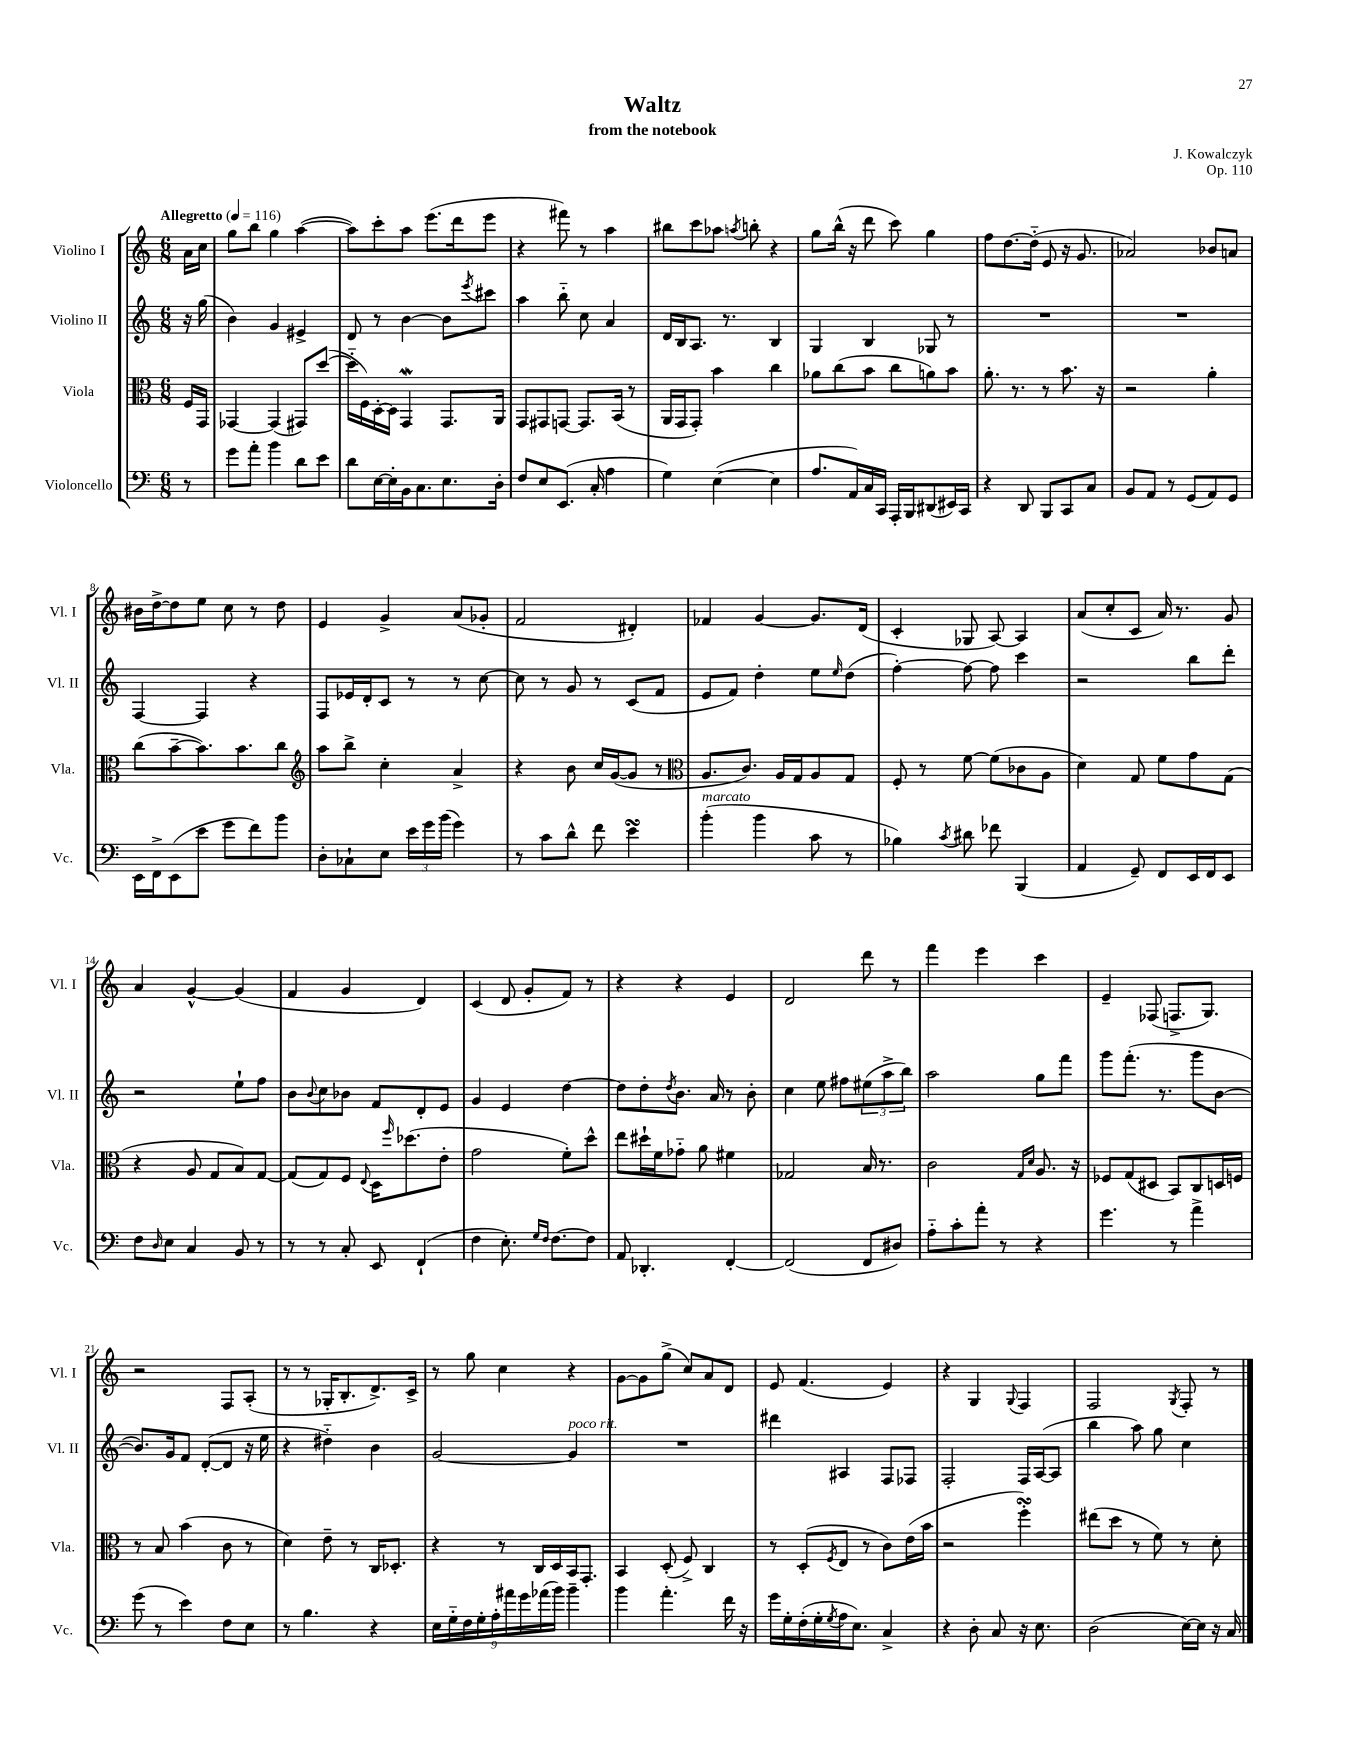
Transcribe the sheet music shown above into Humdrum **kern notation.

**kern	**kern	**kern	**kern
*staff4	*staff3	*staff2	*staff1
*clefF4	*clefC3	*clefG2	*clefG2
*k[]	*k[]	*k[]	*k[]
*M6/8	*M6/8	*M6/8	*M6/8
*MM116	*MM116	*MM116	*MM116
8r	16F/LL	16r	16a\LL
.	16GG/JJ	(16gg\	16cc\JJ
=	=	=	=
8g\L	[4GG-/	4b\)	8gg\L
8a'\J	.	.	8bb\J
4b\	(4GG-/]	4g/	4gg\
8d\L	8GG#/L)	4e#^/	([4aa\
8e\J	([8dd/J	.	.
=	=	=	=
8d\L	16dd'~\]LL	8d/	8aa\]L)
.	16F\)	.	.
[16E\L	[16D'\	8r	8ccc'\
16E'\]	16D\]JJ	.	.
16BB\J	4GG/	[4b\	8aa\J
8.C\	.	.	.
.	.	.	(8.eee\L
8.E\	8.GG/L	8b\]L	.
.	.	.	16ddd\k
.	.	8qeee/	.
.	.	8ccc#\J	8eee\J
16D'\Jk	16AA/Jk	.	.
=	=	=	=
8F/L	8GG/L	4aa\	4r
8E/	8GG#/	.	.
(8.EE/J	[8GG/J	8bb'~\	8fff#\)
.	8.GG/]L	8cc\	8r
16C'/	.	.	.
4A\	.	4a/	4aa\
.	(16BB/Jk	.	.
.	8r	.	.
=	=	=	=
4G\)	16AA/LL	16d/LL	8bb#\L
.	16GG/J	16B/J	.
.	8GG'/J)	8.A/J	8ccc\
([4E\	4b\	.	8aa-\J
.	.	8.r	.
.	.	.	8qaa/
.	.	.	8bb'\
4E\]	4cc\	4B/	4r
=	=	=	=
8.A/L	8a-\L	4G/	8gg\L
.	(8cc\	.	(16bb^^\Jk
16AA/L)	.	.	16r
16C/	8b\J	4B/	8ddd\
16CC/JJ	.	.	.
16AAA'/LL	8cc\L	.	8ccc\)
16BBB/J	.	.	.
(8DD#/	8a\)	8G-/	4gg\
16EE#/L)	8b\J	8r	.
16CC/JJ	.	.	.
=	=	=	=
4r	8.a'\	2.r	8ff\L
.	.	.	[8.dd\
.	8.r	.	.
8DD/	.	.	.
.	.	.	(16dd'~\]Jk
8BBB/L	8r	.	8e/
8CC/	8.b\	.	16r
.	.	.	8.g/
8C/J	.	.	.
.	16r	.	.
=	=	=	=
8BB/L	2r	2.r	2a-/)
8AA/J	.	.	.
8r	.	.	.
(8GG/L	.	.	.
8AA/)	4a'\	.	8b-/L
8GG/J	.	.	8a/J
=	=	=	=
16EE\LL	(8cc\L	[4F/	16b#\LL
16FF^\J	.	.	[16dd^\J
(8EE\	[8b~\	.	8dd\]
8e\J	8.b\])	4F/]	8ee\J
8g\L	.	.	8cc\
.	8.b\	.	.
8f\)	.	4r	8r
8b\J	8cc\J	.	8dd\
=	=	=	=
*	*clefG2	*	*
8D'\L	8aa\L	8F/L	4e/
8C-`\	8bb^\J	16e-/L	.
.	.	16d'/J	.
8E\J	4cc'\	8c/J	4g^/
24e\LL	.	8r	.
24g\	.	.	.
(24b\JJ	.	.	.
4g\)	4a^/	8r	(8a/L
.	.	[8cc\	8g-'/J
=	=	=	=
8r	4r	8cc\]	2f/
8c\L	.	8r	.
8d^^\J	8b\	8g/	.
8f\	16cc/LL	8r	.
.	([16g/J	.	.
4e\	8g/]J	(8c/L	4d#'/)
.	8r	8f/J	.
=	=	=	=
*	*clefC3	*	*
(4b'\	8.A/L	8e/L	4f-/
.	.	8f/J)	.
.	8.c/J)	.	.
4b\	.	4dd'\	[4g/
.	16A/LL	.	.
.	16G/J	.	.
8c\	8A/	8ee\L	8.g/]L
.	.	16qqee/	.
8r	8G/J	(8dd\J	.
.	.	.	(16d/Jk
=	=	=	=
4B-\)	8F'/	[4ff'\)	4c'/
.	8r	.	.
8qc/	.	.	.
8d#\	[8f\	8ff\_	8G-/
8f-\	(8f\]L	8ff\]	[8A/)
(4BBB/	8c-\	4ccc\	4A/]
.	8A\J	.	.
=	=	=	=
4AA/	4d\)	2r	(8a/L
.	.	.	8cc'/
8GG~/)	8G/	.	8c/J
8FF/L	8f\L	.	16a/)
.	.	.	8.r
16EE/L	8g\	8bb\L	.
16FF/J	.	.	.
8EE/J	(8G\J	8ddd'\J	8g/
=	=	=	=
8F\L	4r	2r	4a/
16qqD/	.	.	.
8E\J	.	.	.
4C/	8A/	.	[4g^^/
.	8G/L	.	.
8BB/	8B/)	8ee`\L	(4g/]
8r	[8G/J	8ff\J	.
=	=	=	=
8r	(8G/]L	8b\L	4f/
.	.	8qqb/	.
8r	8G/)	8cc\	.
8C'/	8F/J	8b-\J	4g/
.	8qqE/	.	.
8EE/	16D\LK	8f/L	.
.	16qqff/	.	.
.	(8.dd-\	.	.
(4FF`/	.	8d'/	4d/)
.	8e'\J	8e/J	.
=	=	=	=
4F\	2g\	4g/	(4c/
8.E'\)	.	4e/	8d/
.	.	.	8g'/L
16qqG/LL	.	.	.
16qqF/JJ	.	.	.
[8.F\L	.	.	.
.	8f'\L)	[4dd\	8f/J)
8F\]J	8dd^^\J	.	8r
=	=	=	=
8AA/	8ee\L	8dd\]L	4r
4.DD-'/	16dd#`\L	8dd'\	.
.	16f\J	.	.
.	.	8qdd/	.
.	8g-'~\J	8.b\J	4r
.	8a\	.	.
.	.	16a/	.
[4FF'/	4f#\	8r	4e/
.	.	8b'\	.
=	=	=	=
(2FF/]	2G-/	4cc\	2d/
.	.	8ee\	.
.	.	8ff#\L	.
8FF/L	16B/	(12ee#\	8ddd\
.	8.r	.	.
.	.	12aa^\	.
8D#/J)	.	.	8r
.	.	12bb\J)	.
=	=	=	=
8A'~\L	2c\	2aa\	4fff\
8c'\	.	.	.
8a'\J	.	.	4eee\
8r	.	.	.
.	16qqG/LL	.	.
.	16qqd/JJ	.	.
4r	8.A/	8gg\L	4ccc\
.	.	8fff\J	.
.	16r	.	.
=	=	=	=
4.g\	8F-/L	8ggg\L	4e~/
.	(8G/	(8.fff'\J	.
.	8D#/J	.	(8F-/
.	.	8.r	.
8r	8BB/L)	.	8.F^/L
4a^\	8C/	8ggg\L	.
.	.	.	8.G/J)
.	16D/L	[8b\J	.
.	16F/JJ	.	.
=	=	=	=
(8g\	8r	8.b/]L)	2r
8r	8B/	.	.
.	.	16g/k	.
4e\)	(4b\	8f/J	.
.	.	([8d'/L	.
8F\L	8c\	8d/]J	8F/L
8E\J	8r	16r	(8A'/J
.	.	16ee\	.
=	=	=	=
8r	4d\)	4r	8r
4.B\	.	.	8r
.	8e~\	4dd#'~\)	16G-'/LK
.	.	.	8.B'/
.	8r	.	.
4r	16C/LK	4b\	8.d^/)
.	8.D-'/J	.	.
.	.	.	16c^/Jk
=	=	=	=
18E\LL	4r	[2g/	8r
18G'~\	.	.	.
18F\	.	.	.
.	.	.	8gg\
18G'\	.	.	.
18A'\	.	.	.
.	8r	.	4cc\
18a#\	.	.	.
18g\	.	.	.
.	16C/LL	.	.
(18a-\	.	.	.
.	16D/	.	.
18b\JJ)	.	.	.
4b~\	16BB/J	4g/]	4r
.	8.GG'/J	.	.
=	=	=	=
4b\	4BB/	2.r	[8g\L
.	.	.	8g\]
4.a'\	(8D'/	.	(8gg^\J
.	8F^/)	.	8cc/L)
.	4C/	.	8a/
16f\	.	.	8d/J
16r	.	.	.
=	=	=	=
16g\LL	8r	4ddd#\	8e/
16G'\	.	.	.
(16F'\	(8D'/L	.	(4.f/
16G'\	.	.	.
8qG/	8qF/	.	.
16A\J	8E/J	4A#/	.
8.E\J)	.	.	.
.	8r	.	.
4C^/	8c\L)	8F/L	4e/)
.	(16e\L	8F-/J	.
.	16b\JJ	.	.
=	=	=	=
4r	2r	2F'/	4r
8D'\	.	.	4G/
8C/	.	.	.
.	.	.	8qqG/
16r	4ff'\)	16F/LL	4F/
8.E\	.	([16A/J	.
.	.	8A/]J	.
=	=	=	=
(2D\	(8ee#\L	4bb\	2F/
.	8dd\J	.	.
.	8r	8aa\)	.
.	8f\)	8gg\	.
.	.	.	8qG/
[16E\LL)	8r	4cc\	8F'/
16E\]JJ	.	.	.
16r	8d'\	.	8r
16C/	.	.	.
==	==	==	==
*-	*-	*-	*-
